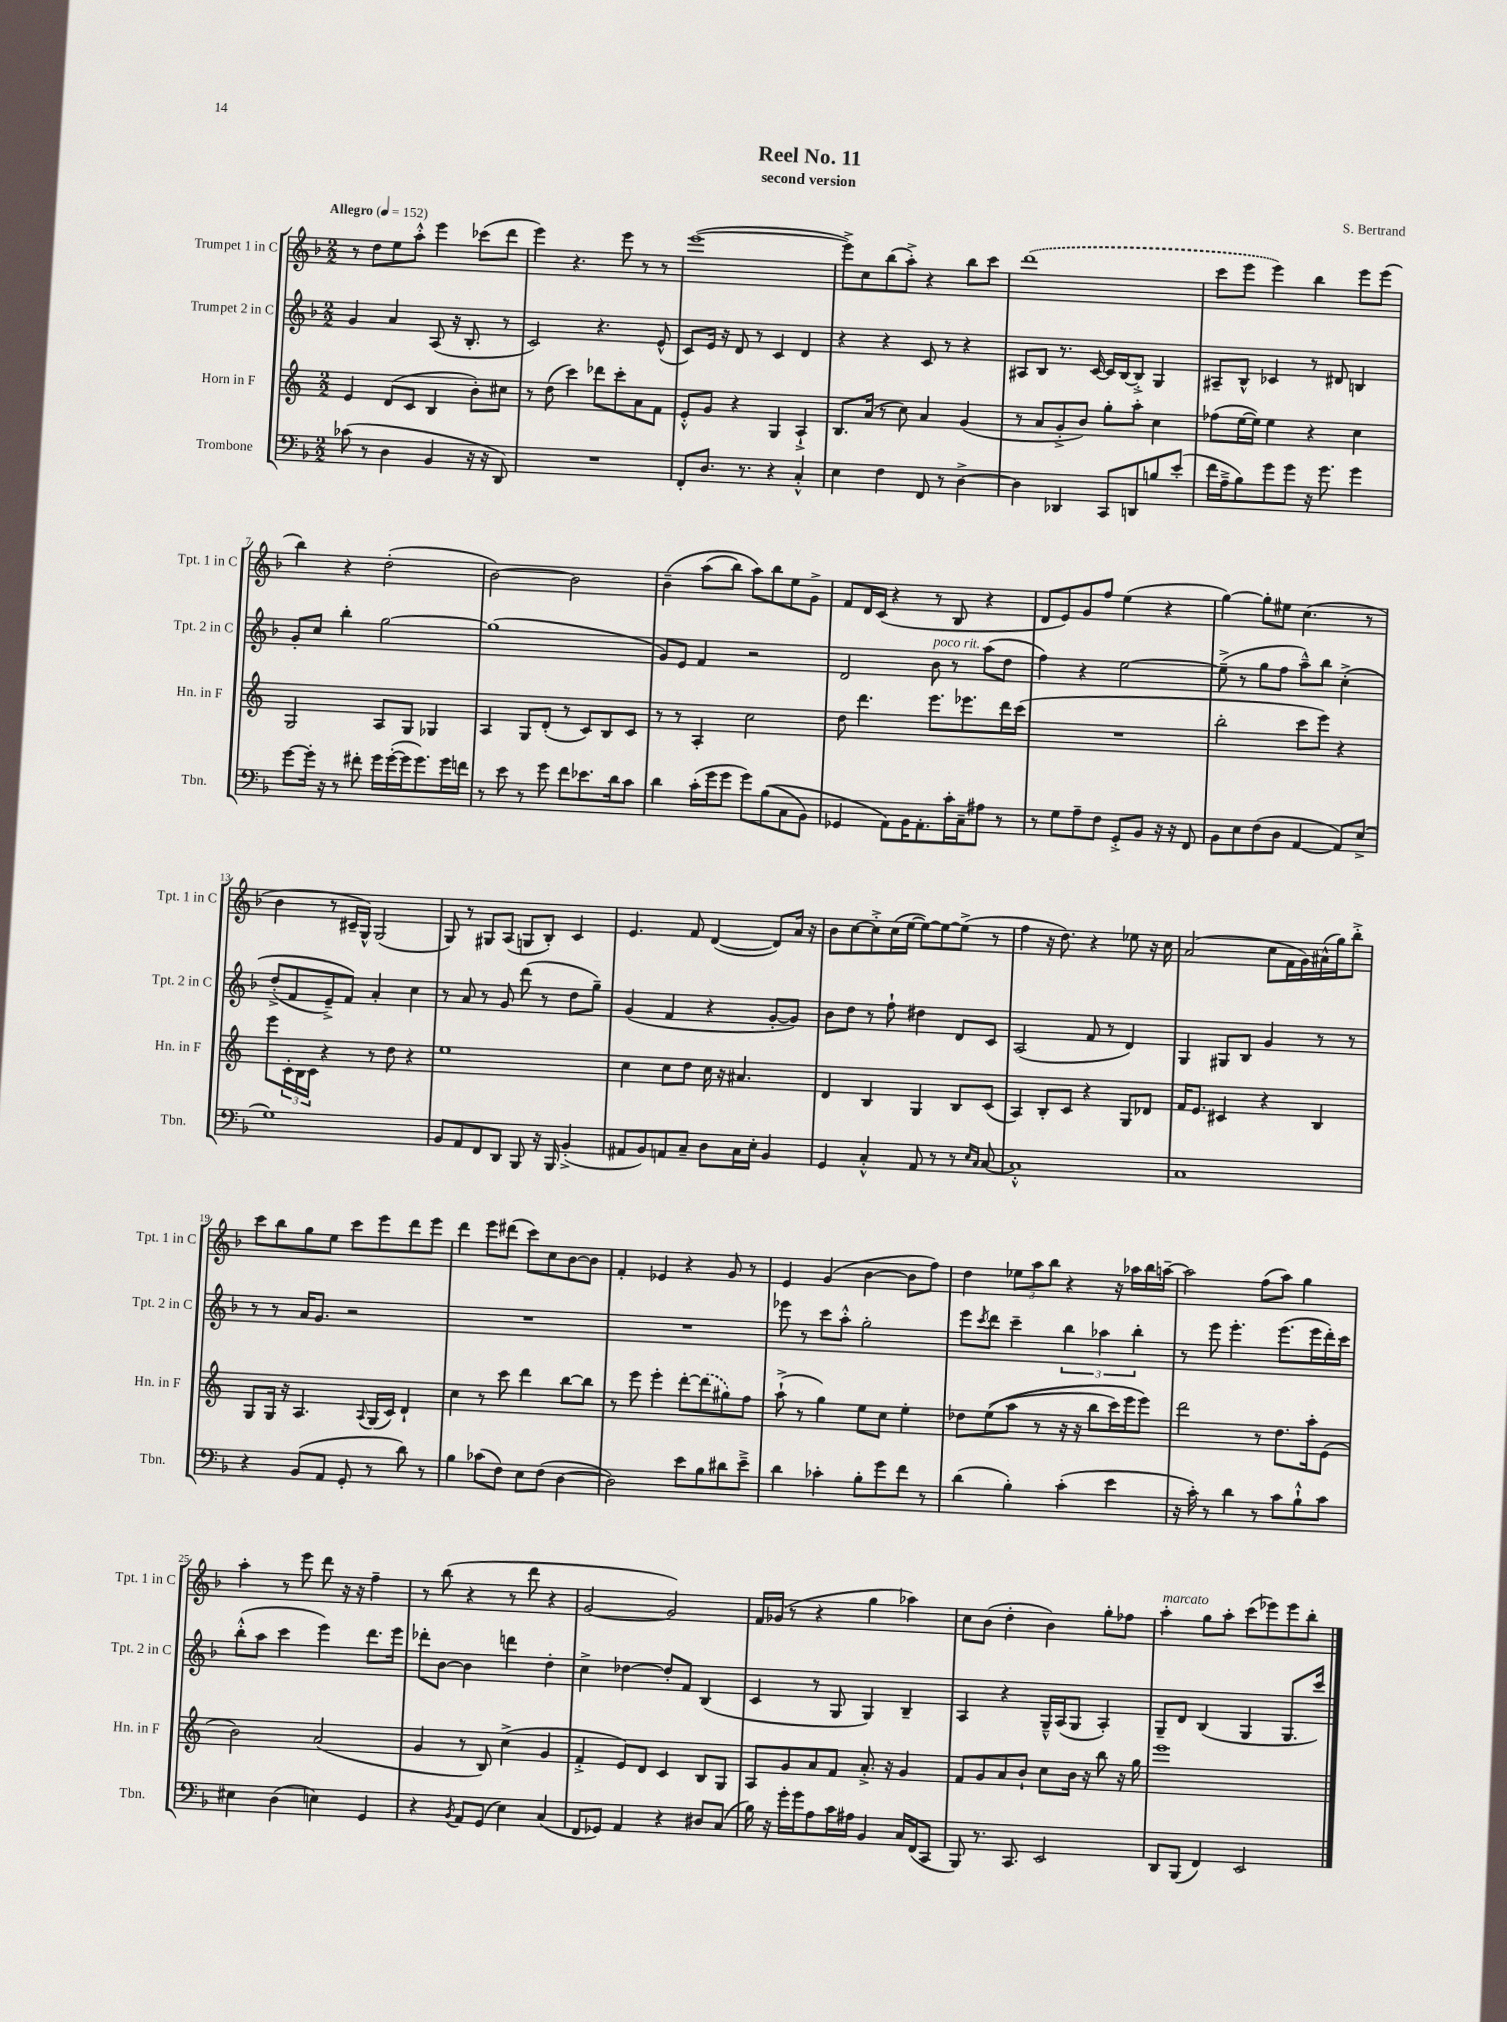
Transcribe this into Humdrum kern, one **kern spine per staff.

**kern	**kern	**kern	**kern
*staff4	*staff3	*staff2	*staff1
*clefF4	*clefG2	*clefG2	*clefG2
*k[b-]	*k[]	*k[b-]	*k[b-]
*M2/2	*M2/2	*M2/2	*M2/2
*MM152	*MM152	*MM152	*MM152
(8c-\	4e/	4g/	8r
8r	.	.	8dd\L
4D\	(8d/L	4a/	8ee\
.	8c/J	.	8aa'^^\J
4BB-/	4B/	(8A/	4eee\
.	.	16r	.
.	.	8.B-'/	.
16r	8b'\L)	.	(8ccc-\L
16r	.	.	.
8DD/)	8cc#\J	8r	8ddd\J
=	=	=	=
1r	8r	2c/)	4eee\)
.	(8dd\	.	.
.	4ccc\)	.	4.r
.	8ddd-\L	4.r	.
.	8ccc'\	.	8eee\
.	8a\	.	8r
.	8f\J	(8e^^/	8r
=	=	=	=
8FF'/L	8e'^^/L	8c/L)	([1eee
8.D/J	8g/J	16e/Jk	.
.	.	16r	.
.	4r	8d/	.
8.r	.	.	.
.	.	8r	.
4r	4G/	4c/	.
4C'^^/	4A`^/	4d/	.
=	=	=	=
4E\	8.B/L	4r	8eee^\]L)
.	.	.	8cc\
.	(16a/Jk	.	.
4F\	8r	4r	(8bb-\
.	8cc\)	.	8aa'^\J)
8FF/	4a/	8c/	4r
8r	.	8r	.
[4D^\	(4g/	4r	8bb-\L
.	.	.	8ccc\J
=	=	=	=
4D\]	8r	8A#/L	(1ddd
.	8a/L	8B-/J	.
4DD-/	8g'^/	8.r	.
.	8b/J)	.	.
.	.	[16c/	.
8CC/L	8gg'\L	16c/]LL	.
.	.	[16B-/J	.
8DD/	8aa'\J	8B-'^/]J	.
8B/	4cc\	4G/	.
(8e'/J	.	.	.
=	=	=	=
16f\LL	(8ff-\L	8A#~/L	8ccc\L
16A~^\J	.	.	.
8B-\)	[16ee\L	8B-^^/J	8eee\J
.	16ee\]JJ)	.	.
8g\	4ee\	4c-/	4eee\)
8g\J	.	.	.
16r	4r	8r	4bb-\
8.g\	.	.	.
.	.	8d#/	.
4g\	4cc\	4B/	8eee\L
.	.	.	(8eee\J
=	=	=	=
[8g\L	2G/	8g'/L	4bb-\)
16g'\]Jk	.	8cc/J	.
16r	.	.	.
8r	.	4bb-'\	4r
8f#'\	.	.	.
16g\LL	8A/L	[2gg\	(2dd'\
([16g'\	.	.	.
16g\]J	8G/J	.	.
8.g\)	.	.	.
.	4G-/	.	.
16g\L	.	.	.
16f\JJ	.	.	.
=	=	=	=
8r	4A/	(1gg]	[2b-\)
8e\	.	.	.
8r	8G/L	.	.
8g\	(8d'/J	.	.
8f\L	8r	.	2b-\]
8.e-\	8c/L)	.	.
.	8B/	.	.
16d\k	.	.	.
8c\J	8c/J	.	.
=	=	=	=
4d\	8r	8g/L)	&(4b-~\
.	8r	8e/J	.
(16c'\LL	4A'/	4f/	(8aa\L
16g\J	.	.	.
8g\J	.	.	8bb-\J)
8g\L)	2cc\	2r	8aa\L&)
&((8B-\	.	.	8bb-\
8C\	.	.	8ee\
8BB-\J)	.	.	8g^\J
=	=	=	=
4GG-/	8dd\	2d/	8f/L
.	4.ddd\	.	16d/L
.	.	.	(16c/JJ
8AA\L&)	.	.	4r
16BB-\K	.	.	.
8.AA'\	.	.	.
.	8.eee\L	8b-\	8r
16c'\L	.	8r	8B-/
16C~\J	8.eee-\	.	.
8A#\J	.	(8aa\L	4r
8r	16ddd\L	8dd\J	.
.	(16ccc\JJ	.	.
=	=	=	=
8r	1r	4ff\)	8d/L
8G\L	.	.	8e/)
8A~\	.	4r	8g/
8F\J	.	.	8ff/J
8GG'^/L	.	[2ee\	(4ee\
8BB-/J	.	.	.
16r	.	.	4r
16r	.	.	.
8FF/	.	.	.
=	=	=	=
8BB-\L	2bb'\	(8ee~^\]	[4gg\)
8E\	.	8r	.
(8F\	.	8gg\L	8gg'\]L
8D\J	.	8ff\J	8ee#\J
[4AA/	8ccc\L	8aa~^^\L)	(4.cc\
.	8eee\J)	8bb-\J	.
8AA/]L)	4r	&(4cc'^\	.
(8E^/J	.	.	8r
=	=	=	=
1G)	8eee\L	(8dd'^/L	4b-\
.	24c'\L	8f/	.
.	24B\	.	.
.	24c\JJ	.	.
.	4r	8e~^/)	8r
.	.	8f/J&)	16c#~/LL
.	.	.	16G^^/JJ)
.	8r	4a'/	(2G/
.	8dd\	.	.
.	4r	4cc\	.
=	=	=	=
8BB-/L	1ee	8r	8G/)
8AA/	.	8a/	8r
8FF/	.	8r	8G#/L
8DD/J	.	8g/	(8A/J
8BBB-/	.	(8ddd\	8G/L
16r	.	8r	8B-'/J)
16BBB-/	.	.	.
(4BB-'^/	.	8dd\L	4c/
.	.	8gg~\J)	.
=	=	=	=
8AA#/L	4cc\	(4g/	4.e/
8BB-/)	.	.	.
8AA/	8cc\L	4f/	.
8C~/J	8dd\J	.	8f/
8D\L	16cc\	4r	([4d/
.	16r	.	.
16C\L	4.a#/	.	.
16E'\JJ	.	.	.
4BB-/	.	[8g'/L	8d/]L)
.	.	8g/]J)	16a/Jk
.	.	.	16r
=	=	=	=
4GG/	4d/	8b-\L	8b-\L
.	.	8dd\J	[8cc\
4C'^^/	4B/	8r	8cc'^\]
.	.	8ff`\	(16cc\L
.	.	.	[16ee\JJ
8AA/	4G/	4dd#\	8ee\_L)
8r	.	.	8ee\_
8r	8B/L	8d/L	(8ee^\]J
16qqE/LL	.	.	.
16qqC/JJ	.	.	.
[8C/	(8c/J	8c/J	8r
=	=	=	=
1C'^^]	4A/)	(2A/	4ff\
.	8B'/L	.	16r
.	.	.	8.dd\)
.	8c/J	.	.
.	4r	8f/	4r
.	.	8r	.
.	8G/L	4d/)	8ee-\
.	8d-/J	.	16r
.	.	.	16cc\
=	=	=	=
1C	16f/LK	4G/	(2a/
.	8.e/J	.	.
.	4c#/	8G#/L	.
.	.	8B-/J	.
.	4r	4g/	8cc\L
.	.	.	16f\L
.	.	.	16g\)
.	4B/	8r	(16a#^^\
.	.	.	16gg\J)
.	.	8r	8bb-'^\J
=	=	=	=
4r	8G/L	8r	8ccc\L
.	16G/Jk	8r	8bb-\
.	16r	.	.
(8BB-/L	4.A/	16a/LK	8gg\
.	.	8.g/J	.
8AA/J	.	.	8ee\J
8GG'/	.	2r	8ccc\L
.	8qqA/	.	.
8r	(16G/LL	.	8eee\
.	16c/JJ)	.	.
8d\)	4d`/	.	8ddd\
8r	.	.	8eee\J
=	=	=	=
4B-\	4cc\	1r	4ddd\
(8c-\L	8r	.	8eee\L
8F\J)	8ccc\	.	(8ddd#\J
8E\L	4ddd\	.	8ccc\L)
(8F\J	.	.	8cc\
[4D\	[8bb\L	.	[8b-\
.	8bb\]J	.	8b-\]J
=	=	=	=
2D\])	8r	1r	4f'/
.	8eee\	.	.
.	4eee'\	.	4e-/
8e\L	[8ddd'\L	.	4r
8B-\	(8ddd\]	.	.
8d#\	8gg#\)	.	8g/
8e~^\J	8ff\J	.	8r
=	=	=	=
4d\	(8aa`^\	8eee-\	4e/
.	8r	8r	.
4c-'\	4gg\)	8ccc\L	(4g/
.	.	8aa'^^\J	.
8B-'\L	8ee\L	2gg'\	[4b-\
8g\	8cc\J	.	.
8f\J	4ee'\	.	8b-\]L
8r	.	.	8ff\J)
=	=	=	=
(4d\	8dd-\L	8eee\L	4dd\
.	.	8qccc/	.
.	&((8ee\	8ddd\J	.
4B-'\)	8aa\J	4ccc~\	12ee-\L
.	.	.	12aa\
.	8r	.	.
.	.	.	12bb-\J
(4c'\	16r	6bb-\	4r
.	16r	.	.
.	8bb\L	.	.
.	.	6aa-\	.
4e\	16ccc\L)	.	16r
.	16eee\J	.	16aa-\LL
.	.	6bb-'\	.
.	8eee\J&)	.	16bb-\
.	.	.	[16aa~\JJ
=	=	=	=
16r	2ddd\	8r	2aa\]
16c'\)	.	.	.
8r	.	8eee\	.
4d\	.	4.eee'\	.
8r	8r	.	(8ff\L
8c\L	8.dd\L	(8.eee\L	8aa\J)
8B-`^^\	.	.	4gg\
.	16aa'\k	16eee\L	.
8c\J	(8e\J	16ddd'\)	.
.	.	16ccc\JJ	.
=	=	=	=
4E#\	2b\)	(8bb-'^^\L	4aa'\
.	.	8aa\J	.
(4D\	.	4ccc\	8r
.	.	.	8eee\
4E\)	(2a/	4eee\)	8ddd\
.	.	.	16r
.	.	.	16r
4GG/	.	8.ddd\L	4ff~\
.	.	16eee\Jk	.
=	=	=	=
4r	4g/	8ddd-'\L	8r
.	.	[8b-\J	(8bb-\
8qBB-/	.	.	.
8AA/L	8r	4b-\]	4r
(8GG/J	8B/)	.	.
4E\)	(4cc^\	4ddd\	8r
.	.	.	8ddd\
(4C/	4g/	4dd'\	4r
=	=	=	=
8FF/L	4f'^/	4cc^\	[2g/
8GG-/J)	.	.	.
4AA/	8e/L)	[4dd-\	.
.	8d/J	.	.
4r	4c/	8dd-'/]L	2g/])
.	.	8f/J	.
8D#/L	8B/L	(4B-/	.
(8C/J	8G/J	.	.
=	=	=	=
16B-\)	8A/L	4c/	16f/LL
16r	.	.	(16g-/JJ
16g'\LL	8g/	.	8r
16g\J	.	.	.
8A\	8a/	8r	4r
16c\L	8f/J	8G/	.
16A#\JJ	.	.	.
4BB-/	8.a'^/	4G/)	4gg\
.	16r	.	.
16C/LL	4g/	4B-~/	4aa-\)
(16FF/J	.	.	.
8CC/J	.	.	.
=	=	=	=
8BBB-/)	8f/L	4A/	8cc\L
8.r	8g/	.	(8b-\J
.	8a/	4r	4dd'\
8.CC/	.	.	.
.	8b`/J	.	.
2EE/	8cc\L	16G~^^/LL	4b-\)
.	.	(16A/J	.
.	16b\Jk	8G/J	.
.	16r	.	.
.	8bb\	4A'/)	8gg'\L
.	16r	.	8ff-\J
.	16gg\	.	.
=	=	=	=
8DD/L	1eee	8G~/L	4aa'\
(8BBB-/J	.	8d/J	.
4FF/)	.	(4B-/	8gg\L
.	.	.	8aa'\J
2EE/	.	4G/	(8ccc\L
.	.	.	8eee-\)
.	.	8.G/L	8eee-\
.	.	.	8bb-'\J
.	.	16ccc/Jk)	.
==	==	==	==
*-	*-	*-	*-
